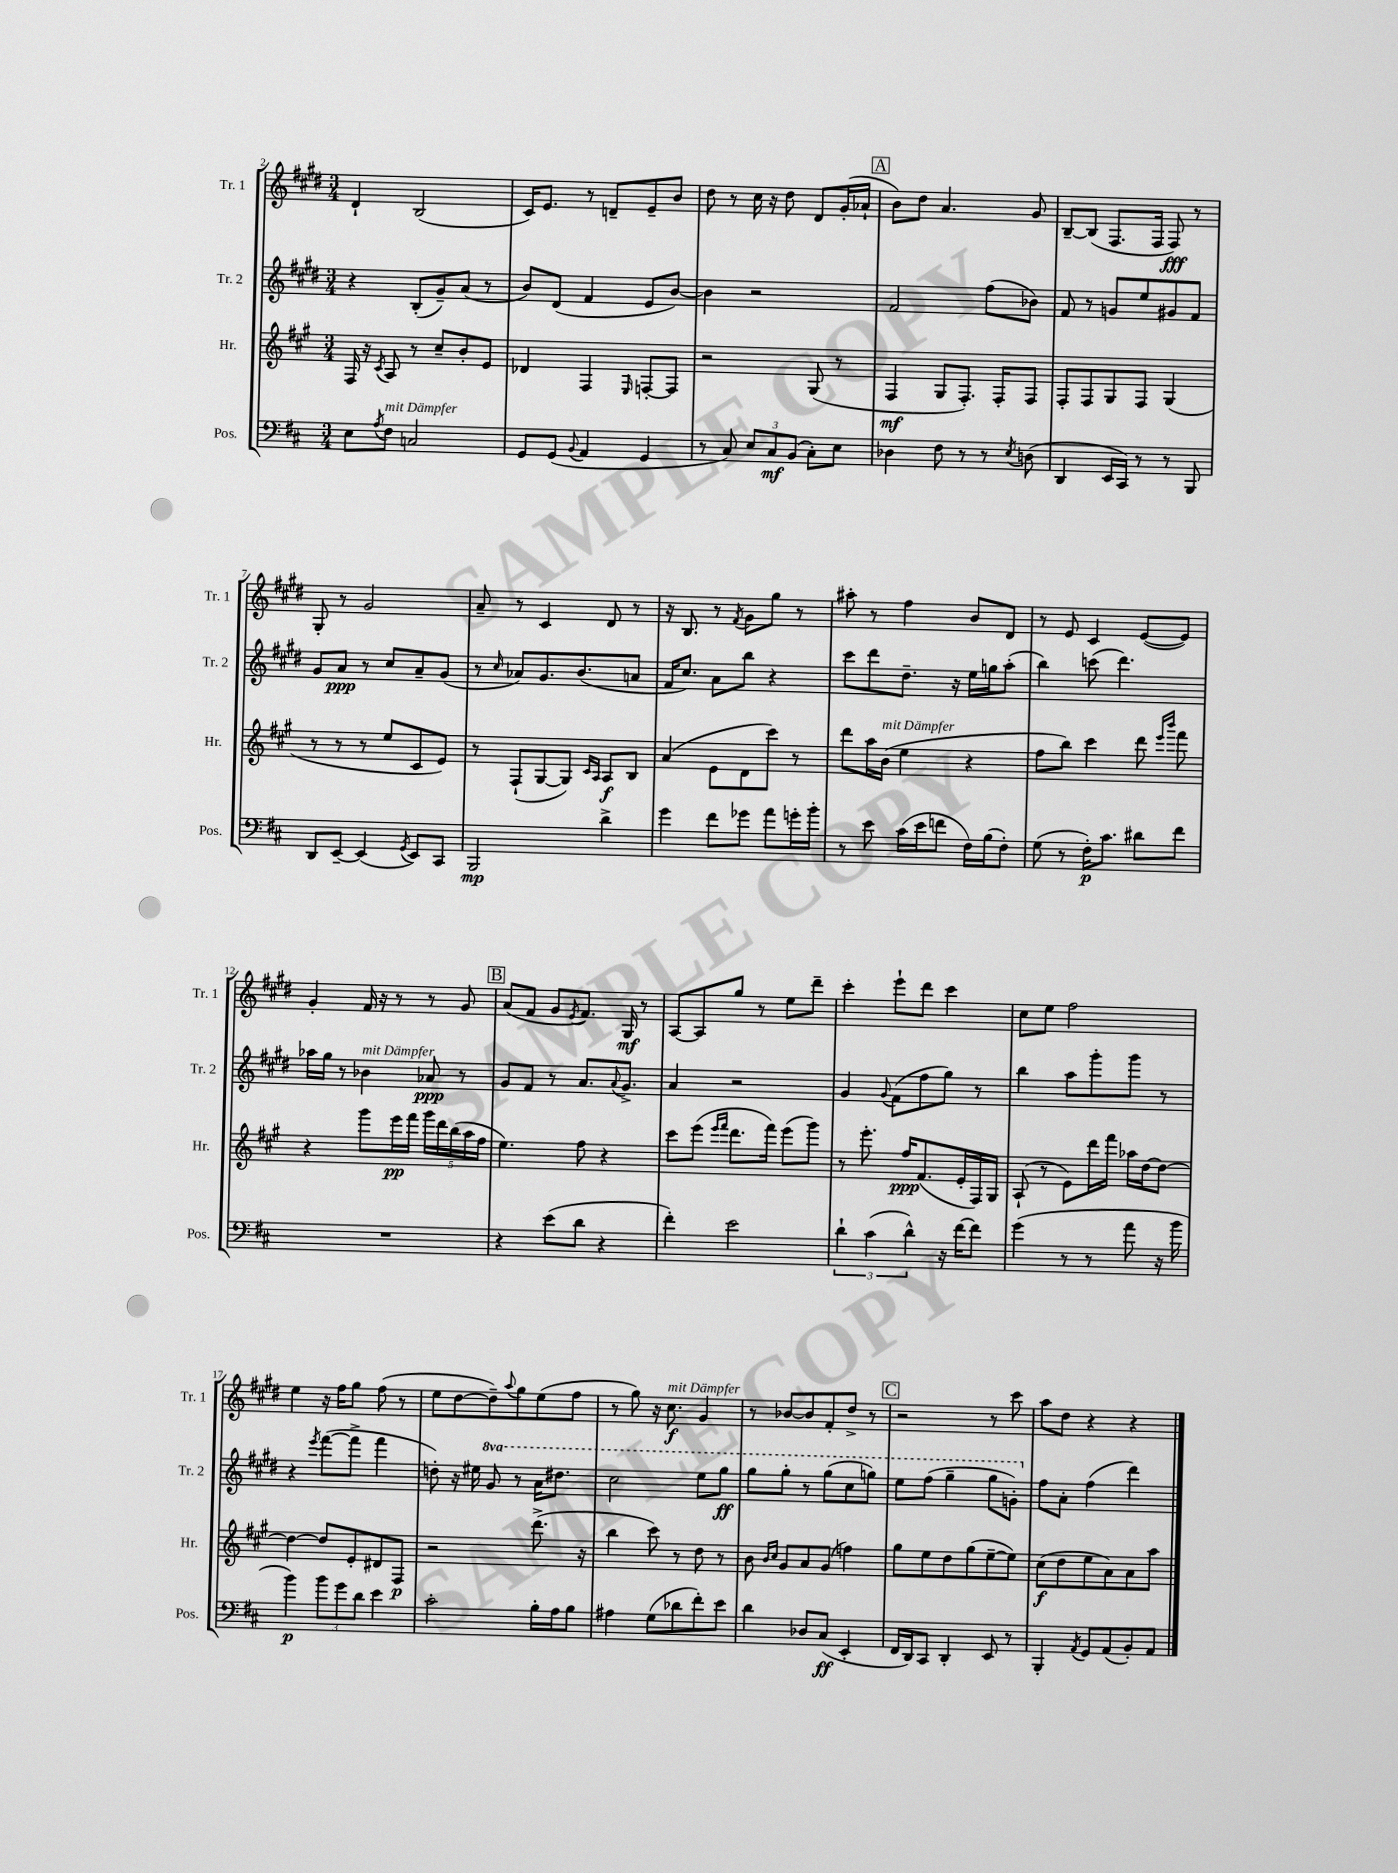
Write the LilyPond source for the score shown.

<<
\new StaffGroup <<
\new Staff = "s0" \with { instrumentName = "Tr. 1" shortInstrumentName = "Tr. 1" } {
    \clef treble \key e \major \numericTimeSignature \time 3/4
    dis'4-! b2( |
    cis'16) e'8. r8 d'8-- e'8-- b'8 |
    dis''8 r8 cis''16 r16 dis''8 dis'8 gis'16-.( aes'16-! |
    \mark \markup { \box "A" } b'8) dis''8 a'4. gis'8 |
    b8~-- b8( fis8. fis16 fis8\fff) r8 |
    gis8-. r8 gis'2 |
    a'8-- r8 cis'4 dis'8 r8 |
    r16 b8. r8 \acciaccatura { fis'8 } gis'8 gis''8 r8 |
    ais''8-. r8 fis''4 b'8 dis'8 |
    r8 e'8 cis'4 e'8~( e'8) |
    gis'4-. fis'16 r16 r8 r8 gis'8 |
    \mark \markup { \box "B" } a'8( fis'8 gis'8 \acciaccatura { e'8 } fis'8.) gis16\mf r8 |
    a8~ a8 gis''8 r8 e''8 dis'''8-- |
    cis'''4-. e'''8-! dis'''8 cis'''4 |
    cis''8 e''8 fis''2 |
    e''4 r16 fis''16 gis''8 fis''8( r8 |
    e''8 dis''8~ dis''8--) \appoggiatura { a''8 } gis''8 e''8( fis''8 |
    r8 gis''8) r16 cis''8.\f^\markup { \italic "mit Dämpfer" } gis'4 |
    r8 bes'8~ bes'8 fis'8-. dis''8-> r8 |
    \mark \markup { \box "C" } r2 r8 cis'''8 |
    a''8 dis''8 r4 r4 \bar "|." |
}
\new Staff = "s1" \with { instrumentName = "Tr. 2" shortInstrumentName = "Tr. 2" } {
    \clef treble \key e \major \numericTimeSignature \time 3/4 \set Staff.ottavationMarkups = #ottavation-simple-ordinals
    r4 b8-.( gis'8--) a'8( r8 |
    b'8) dis'8( fis'4 e'8 b'8~) |
    b'4 r2 |
    \mark \markup { \box "A" } fis'2 fis''8( bes'8) |
    fis'8 r8 g'8 e''8 gis'8 fis'8 |
    gis'8 a'8\ppp r8 cis''8 a'8-- gis'8( |
    r8 \grace { cis''16 } aes'8) gis'8. b'8.( a'8 |
    fis'16 cis''8.) a'8 b''8 r4 |
    cis'''8 dis'''8 dis''8.-- r16 e''16 g''16 a''8-.( |
    b''4) c'''8( dis'''4.) |
    aes''16 gis''16 r8 bes'4^\markup { \italic "mit Dämpfer" } aes'8\ppp r8 |
    \mark \markup { \box "B" } gis'8 fis'8 r8 a'8. \appoggiatura { a'8 } gis'8.-> |
    a'4 r2 |
    gis'4 \appoggiatura { gis'8 } fis'8( fis''8 gis''8) r8 |
    b''4 a''8 gis'''8-. gis'''8 r8 |
    r4 \acciaccatura { e'''8 } fis'''8~( fis'''8-> fis'''4 |
    d''8-.) r16 eis''16 \ottava #1 gis''8 r8 a''16 dis'''!8. |
    cis'''2 e'''8 gis'''8\ff |
    gis'''8 gis'''8-. r8 gis'''8( cis'''8 g'''8) |
    \mark \markup { \box "C" } e'''8 fis'''8( gis'''4-- gis'''8 g''8-.) \ottava #0 |
    fis''8 a'8-. fis''4( dis'''4) \bar "|." |
}
\new Staff = "s2" \with { instrumentName = "Hr." shortInstrumentName = "Hr." } {
    \clef treble \key a \major \numericTimeSignature \time 3/4
    fis16 r16 \acciaccatura { cis'8 } a8 r8 cis''8-- b'8-. e'8 |
    des'4 fis4 \grace { e16 } f8~-. f8 |
    r2 gis8( r8 |
    \mark \markup { \box "A" } fis4\mf gis8 fis8.-.) fis16-. fis8 |
    fis8-. fis8 gis8 fis8 gis4( |
    r8 r8 r8 e''8 cis'8 e'8) |
    r8 fis8-!( gis8~ gis8) \grace { cis'16 a16 } a8\f b8 |
    a'4( e'8 d'8 cis'''8) r8 |
    d'''8 a''16 b'16^\markup { \italic "mit Dämpfer" }( e''4 r4 |
    fis''8 b''8) cis'''4 d'''8 \grace { e'''16 b'''16 } fis'''8 |
    r4 gis'''8 e'''16\pp fis'''16 \tuplet 5/4 { gis'''16 d'''16 b''16( a''16 fis''16 } |
    \mark \markup { \box "B" } e''4.) fis''8 r4 |
    cis'''8 e'''8( \grace { e'''16 fis'''16 } d'''8. fis'''16) e'''8( gis'''8) |
    r8 e'''8.-. fis''16\ppp fis'8.( e'16-. fis16) gis16 |
    a8-!( r8 e'8) d'''16 fis'''16 aes''16 d''16~ d''8~ |
    d''4~ d''8 e'8-. dis'8 fis8\p |
    r2 d'''8.->( r16 |
    b''4 cis'''8) r8 d''8 r8 |
    b'8 \grace { b'16 cis''16 } gis'8 a'8 gis'8( f''4) |
    \mark \markup { \box "C" } gis''8 e''8 d''8 gis''8( e''8~-- e''8) |
    cis''8\f( d''8 e''8 a'8) a'8 a''8 \bar "|." |
}
\new Staff = "s3" \with { instrumentName = "Pos." shortInstrumentName = "Pos." } {
    \clef bass \key d \major \numericTimeSignature \time 3/4
    e8 \acciaccatura { a8 } fis8^\markup { \italic "mit Dämpfer" } c2 |
    g,8 g,8( \appoggiatura { b,8 } a,4 g,4 |
    r8 cis8) \tuplet 3/2 { e8 cis8\mf b,8( } cis8-.) e8 |
    \mark \markup { \box "A" } des4 fis8 r8 r8 \acciaccatura { e8 } d8( |
    d,4 e,16 cis,16) r8 r8 b,,8 |
    d,8 e,8~-- e,4( \acciaccatura { g,8 } e,8) cis,8 |
    b,,2\mp d'4-> |
    g'4 fis'8 ges'8 a'8 g'16-. b'16-. |
    r8 e'8 cis'16( e'16 f'8 fis16) b16( fis8-.) |
    g8( r8 fis16-.\p) cis'8. dis'8 fis'8 |
    R2. |
    \mark \markup { \box "B" } r4 e'8( d'8 r4 |
    fis'4-.) e'2 |
    \tuplet 3/2 { d'4-! cis'4( d'4-^) } r16 fis'16~ fis'8 |
    g'4( r8 r8 a'8 r16 b'16 |
    b'4\p) \tuplet 3/2 { b'8 g'8 d'8 } e'4 |
    cis'2-. b16-. a16 b8 |
    ais4 g8( des'8 fis'8-.) e'8 |
    d'4 des8 cis8\ff( e,4-. |
    \mark \markup { \box "C" } fis,16 d,16) cis,8 d,4-. e,8 r8 |
    b,,4-. \acciaccatura { a,8 } g,8 a,8( b,8-.) a,8 \bar "|." |
}
>>
>>
\layout { \context { \Score currentBarNumber = #2 } }
